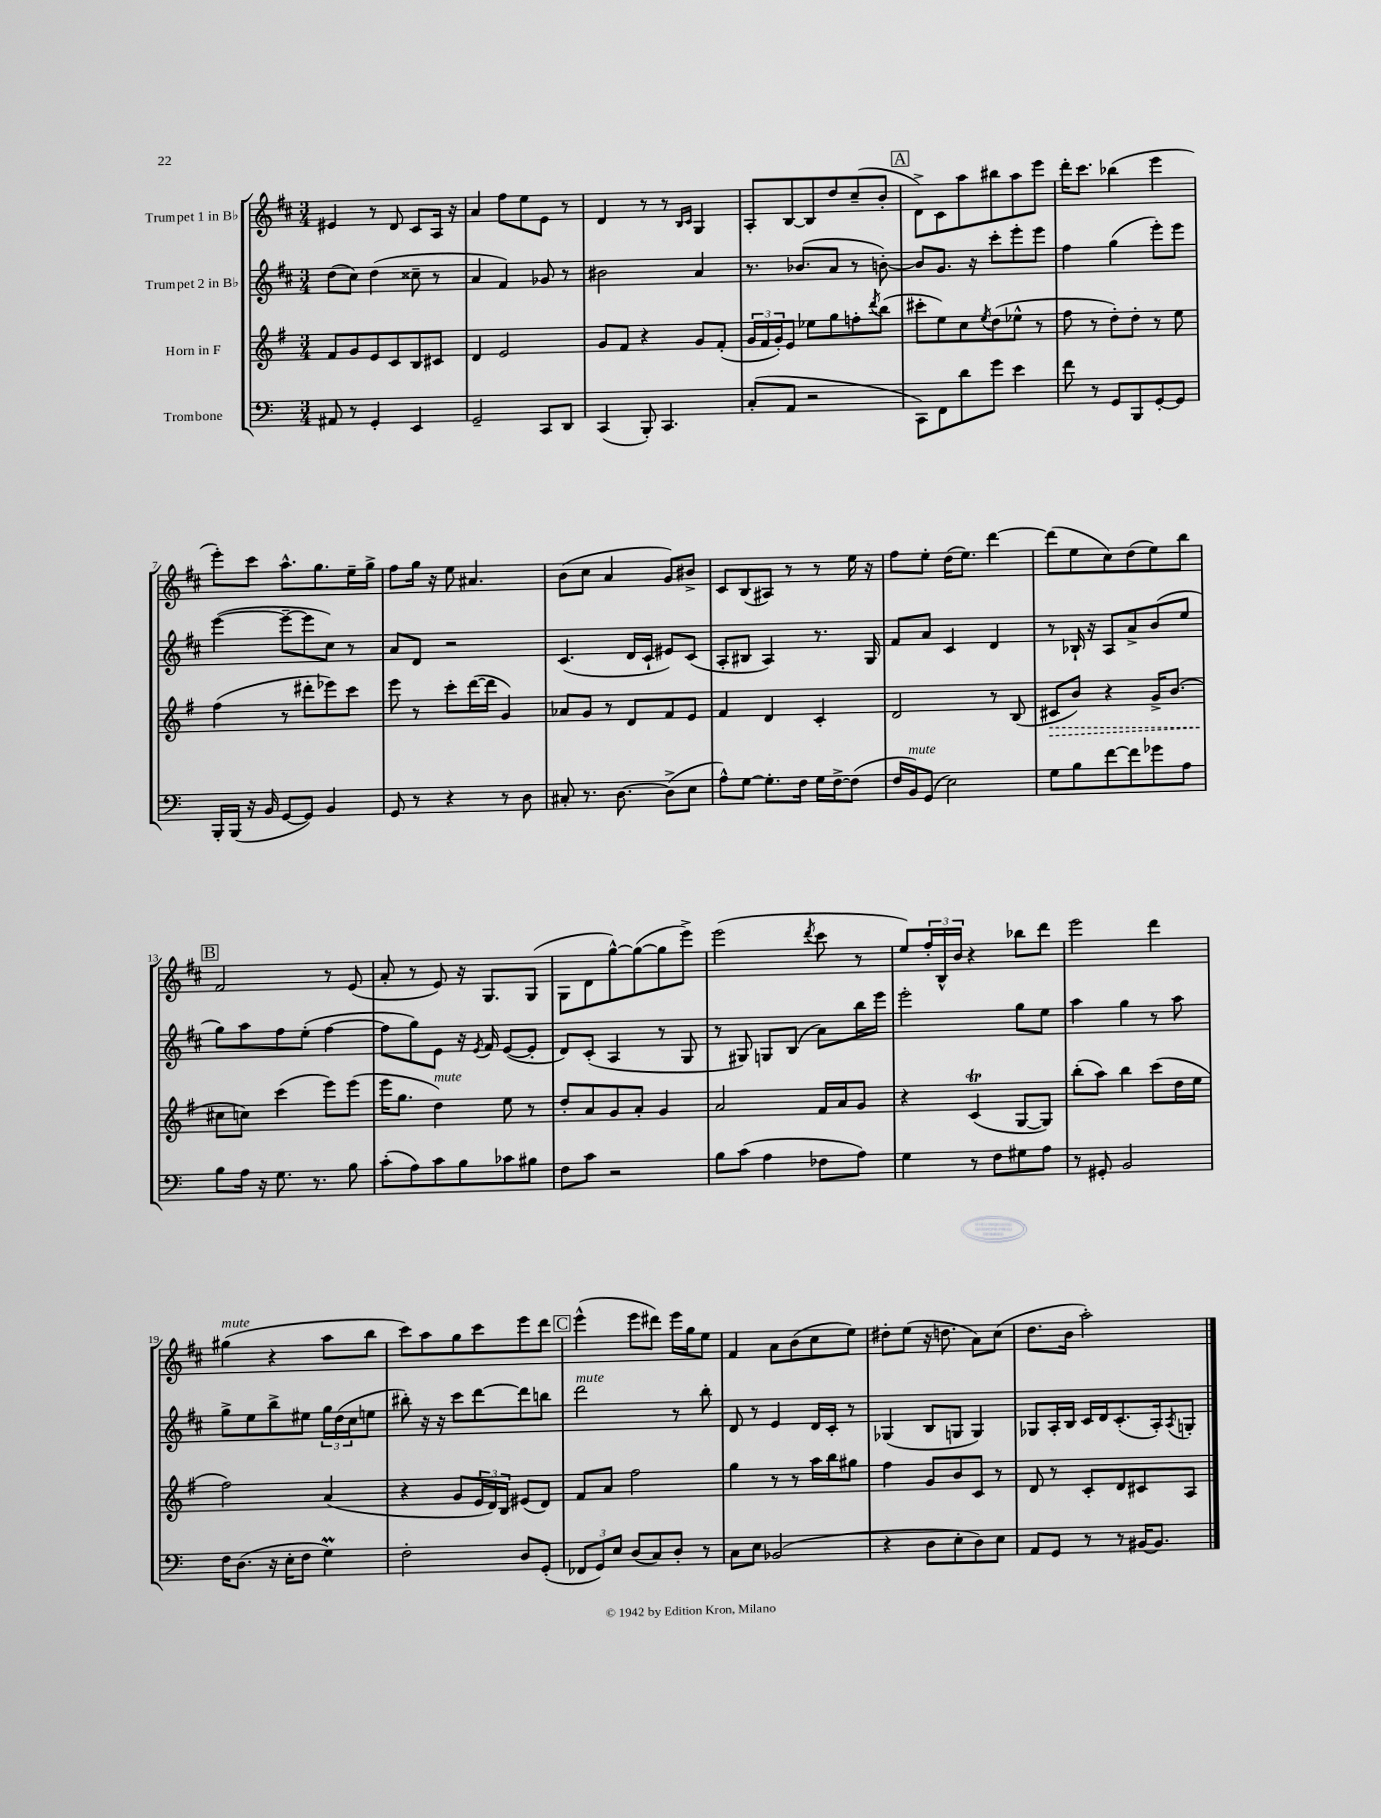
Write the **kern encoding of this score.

**kern	**kern	**dynam	**kern	**kern
*part4	*part3	*part3	*part2	*part1
*staff4	*staff3	*staff3	*staff2	*staff1
*I"Trombone	*I"Horn in F	*	*I"Trumpet 2 in B♭	*I"Trumpet 1 in B♭
*clefF4	*clefG2	*	*clefG2	*clefG2
*k[]	*k[f#]	*	*k[f#c#]	*k[f#c#]
*M3/4	*M3/4	*	*M3/4	*M3/4
=1	=1	=1	=1	=1
8AA#X/	8f#/L	.	(8dd\L	4e#X/
8r	8g/	.	8cc#\J)	.
4GG'/	8e/	.	(4dd\	8r
.	8c/	.	.	8d/
4EE/	8B/	.	8cc##X~\	8c#/L
.	8c#X/J	.	8r	16A/Jk
.	.	.	.	16r
=2	=2	=2	=2	=2
2GG~/	4d/	.	4a/	4a/
.	2e/	.	4f#/)	8ff#\L
.	.	.	.	8ee\
8CC/L	.	.	8g-X/	8e\J
8DD/J	.	.	8r	8r
=3	=3	=3	=3	=3
(4CC/	8g/L	.	2b#X\	4d/
.	8f#/J	.	.	.
8BBB'/)	4r	.	.	8r
4.CC/	.	.	.	8r
.	.	.	.	16qqB/LL
.	.	.	.	16qqc#/JJ
.	8g/L	.	4a/	4G/
.	(8f#'/J	.	.	.
=4	=4	=4	=4	=4
(8C'/L	24g/LL	.	8.r	8A'/L
.	24f#/	.	.	.
.	24g'/J)	.	.	.
8AA/J	8e/J	.	.	[8B/
.	.	.	(8.b-X/L	.
2r	8ee-X\L	.	.	8B/]
.	8gg\	.	8a/J	8dd/
.	8ffn'\	.	8r	(8cc#~/
.	8qddd/	.	.	.
.	(8bb\J	.	[8bn'\)	8b'/J
!!LO:REH:place=s1:t=A
=5	=5	=5	=5	=5
8CC\L)	8ccc#X'\L	.	8b/L]	8d^\L)
8FF\	8ee\)	.	8.g/J	8c#\
8d\	8cc\	.	.	8aa\
.	.	.	16r	.
.	8qee/	.	.	.
8g\J	(8dd\	.	8ccc#'\L	8bb#X\
4e\	8ee-X^^\J	.	8eee'\	8aa\
.	8r	.	8eee\J	8eee\J
=6	=6	=6	=6	=6
8f\	8ff#\	.	4ff#\	16ddd'\KL
.	.	.	.	8.ccc#\J
8r	8r	.	.	.
8GG/L	8dd'\L)	.	(4gg\	(4bb-X\
8BBB/	8dd'\J	.	.	.
[8GG'/	8r	.	8eee'\L)	4eee\
8GG/J]	8ee\	.	8eee\J	.
!!LO:LB:g=z
=7	=7	=7	=7	=7
16BBB'/LL	(4ff#\	.	([4eee\	8eee'\L)
(16BBB/JJ	.	.	.	.
16r	.	.	.	8ccc#\J
16BB/	.	.	.	.
[8GG/L	8r	.	8eee~\L_	8.aa^^\L
8GG/J])	8ddd#X'\L	.	8eee\]	.
.	.	.	.	8.gg\
4BB/	8eee-X\)	.	8cc#\J)	.
.	8ccc\J	.	8r	16ee~\L
.	.	.	.	16gg^\JJ
=8	=8	=8	=8	=8
8GG/	8eee\	.	8a/L	8ff#\L
8r	8r	.	8d/J	16gg\Jk
.	.	.	.	16r
4r	8ccc'\L	.	2r	8ee\
.	([16ddd\L	.	.	4.a#X/
.	16ddd\JJ]	.	.	.
8r	4g/)	.	.	.
8D\	.	.	.	.
=9	=9	=9	=9	=9
8C#X'/	8a-X/L	.	(4.c#/	(8b\L
8.r	8g/J	.	.	8cc#\J
.	8r	.	.	4a/
[8.D\	.	.	.	.
.	8d/L	.	16d/LL	.
.	.	.	16c#`/JJ	.
(8D^\L]	8f#/	.	8e#X/L)	8g/L)
8E\J	8e/J	.	(8c#/J	8b#X^/J
=10	=10	=10	=10	=10
8A^^\L)	4f#/	.	8A'/L	8c#/L
[8G\J	.	.	8B#X/J	(8B/
8.G'\L]	4d/	.	4A/)	8A#X/J)
.	.	.	.	8r
16F\Jk	.	.	.	.
16G\LL	4c'/	.	8.r	8r
[16F^\J	.	.	.	.
(8F\J]	.	.	.	16ee\
.	.	.	16G/	16r
=11	=11	=11	=11	=11
16F/LL	2d/	.	8f#/L	8ff#\L
!LO:TX:a:i:t=mute	!	!	!	!
16BB/J)	.	.	.	.
(8GG/J	.	.	8a/J	8ee'\J
2E\)	.	.	4c#/	(16dd\KL
.	.	.	.	8.ee\J)
.	8r	.	4d/	[4ddd\
.	(8B/	.	.	.
=12	=12	=12	=12	=12
!	!	!LO:HP:b	!	!
8G\L	8c#X/L	>	8r	(8ddd\L]
8B\	8b/J)	.	16B-X`/	8ee\
.	.	.	16r	.
[8f\	4r	.	8A/L	8cc#\)
8f\]	.	.	8a^/	(8dd\
8g-X\	16g^/KL	.	(8b/	8ee\)
.	(8.b/J	.	.	.
8A\J	.	.	8ee/J	8bb\J
!!LO:LB:g=z
!!LO:REH:place=s1:t=B
=13	=13	=13	=13	=13
8B\L	8cc#X\L	.	8gg\L)	2f#/
16A\Jk	8ccn\J)	]	8aa\	.
16r	.	.	.	.
8.G\	(4ccc\	.	8ff#\	.
.	.	.	(8ee'\J	.
8.r	.	.	.	.
.	8eee\L)	.	[4ff#\	8r
8B\	(8eee\J	.	.	(8e/
=14	=14	=14	=14	=14
(8c'\L	16eee\KL	.	8ff#\L]	8a'/
.	8.gg\J	.	.	.
8A\)	.	.	8gg\)	8r
!	!LO:TX:a:i:t=mute	!	!	!
8c\	4dd\)	.	8e\J	8e/)
8B\	.	.	16r	16r
.	.	.	8qe/	.
.	.	.	16f#/	8.G/L
8c-X\	8ee\	.	([8e/L	.
8B#X\J	8r	.	8e'/J]	(8G/J
=15	=15	=15	=15	=15
8F\L	8dd'/L	.	8d/L)	8G\L
8c\J	8a/	.	(8c#'/J	8d\
2r	8g/	.	4A/	[8gg^^\)
.	8a'/J	.	.	(8gg\_
.	4g/	.	8r	8gg\]
.	.	.	8G/	8eee^\J)
=16	=16	=16	=16	=16
8B\L	2a/	.	8r	(2eee\
(8c\J	.	.	8G#X/)	.
4A\	.	.	8Gn/L	.
.	.	.	(8B/J	.
.	.	.	.	8qddd/
8F-X\L	16f#/LL	.	8a\L)	8ccc#\
.	16a/J	.	.	.
8A\J)	8g/J	.	16bb\L	8r
.	.	.	16eee\JJ	.
=17	=17	=17	=17	=17
4G\	4r	.	2eee'\	8ee/L)
.	.	.	.	24ff#'/L
.	.	.	.	24B^^/
.	.	.	.	24b/JJ
8r	(4cT/	.	.	4r
8F\L	.	.	.	.
8G#X\	[8G/L	.	8gg\L	8bb-X\L
8A\J	8G/J])	.	8ee\J	8ddd\J
=18	=18	=18	=18	=18
8r	(8bb'\L	.	4aa\	2eee\
8GG#X'/	8aa\J)	.	.	.
2BB/	4bb\	.	4gg\	.
.	(8ccc\L	.	8r	4ddd\
.	16dd\L	.	8aa\	.
.	16ee\JJ	.	.	.
!!LO:LB:g=z
=19	=19	=19	=19	=19
!	!	!	!	!LO:TX:a:i:t=mute
16F\KL	2ff#\)	.	8gg^\L	(4gg#X\
(8.D\J	.	.	.	.
.	.	.	8ee\	.
16r	.	.	8bb^\	4r
16E'\KL	.	.	.	.
8F\J	.	.	8ee#X\J	.
4GM\)	(4a/	.	24gg\LL	8aa\L
.	.	.	(24dd\	.
.	.	.	24cc#\J	.
.	.	.	8een\J	8bb\J
=20	=20	=20	=20	=20
2F'\	4r	.	8bb#X'\)	8ccc#\L)
.	.	.	16r	8aa\
.	.	.	16r	.
.	8g/L	.	8ccc#\L	8gg\
.	24e/L	.	[8ddd\	8ccc#\
.	24d/)	.	.	.
.	24B/JJ	.	.	.
8D/L	(8e#X/L	.	8ddd\]	8eee\
(8GG'/J	8d/J)	.	8bbn\J	8ddd\J
!!LO:REH:place=s1:t=C
=21	=21	=21	=21	=21
!	!	!	!LO:TX:a:i:t=mute	!
12FF-X/L	8f#/L	.	2ddd\	(4eee^^\
12GG/)	.	.	.	.
.	8a/J	.	.	.
12E/J	.	.	.	.
(8D/L	2ff#\	.	.	8eee\L
8C/)	.	.	.	8ddd#X\J)
8D'/J	.	.	8r	16eee\LL
.	.	.	.	16gg\J
8r	.	.	8bb'\	8ee\J
=22	=22	=22	=22	=22
8C\L	4gg\	.	8d/	4f#/
8E\J	.	.	8r	.
(2BB-X/	8r	.	4e/	8a\L
.	8r	.	.	(8b\
.	16aa\LL	.	16d/LL	8cc#\
.	16bb\J	.	16c#'/JJ	.
.	8gg#X\J	.	8r	8ee\J)
=23	=23	=23	=23	=23
4r	4ff#\	.	(4G-X/	8dd#X'\L
.	.	.	.	(8ee\J
8D\L	8g/L	.	8B/L	16r
.	.	.	.	8.ddn\
8E'\	8b/	.	8Gn/J	.
8D\)	8c/J	.	4G/)	8a\L)
8E\J	8r	.	.	(8cc#\J
=24	=24	=24	=24	=24
8AA/L	8d/	.	8G-X/L	8.dd\L
8GG/J	8r	.	16A'/L	.
.	.	.	16B/JJ	16b\Jk
8r	8c'/L	.	16c#/LL	2aa'\)
.	.	.	16d/J	.
8r	8d/	.	(8.c#'/	.
[16BB#X/KL	8c#X/	.	.	.
8.BB#/J]	.	.	16A'/k)	.
.	.	.	8qA/	.
.	8A/J	.	8Gn'/J	.
==	==	==	==	==
*-	*-	*-	*-	*-
